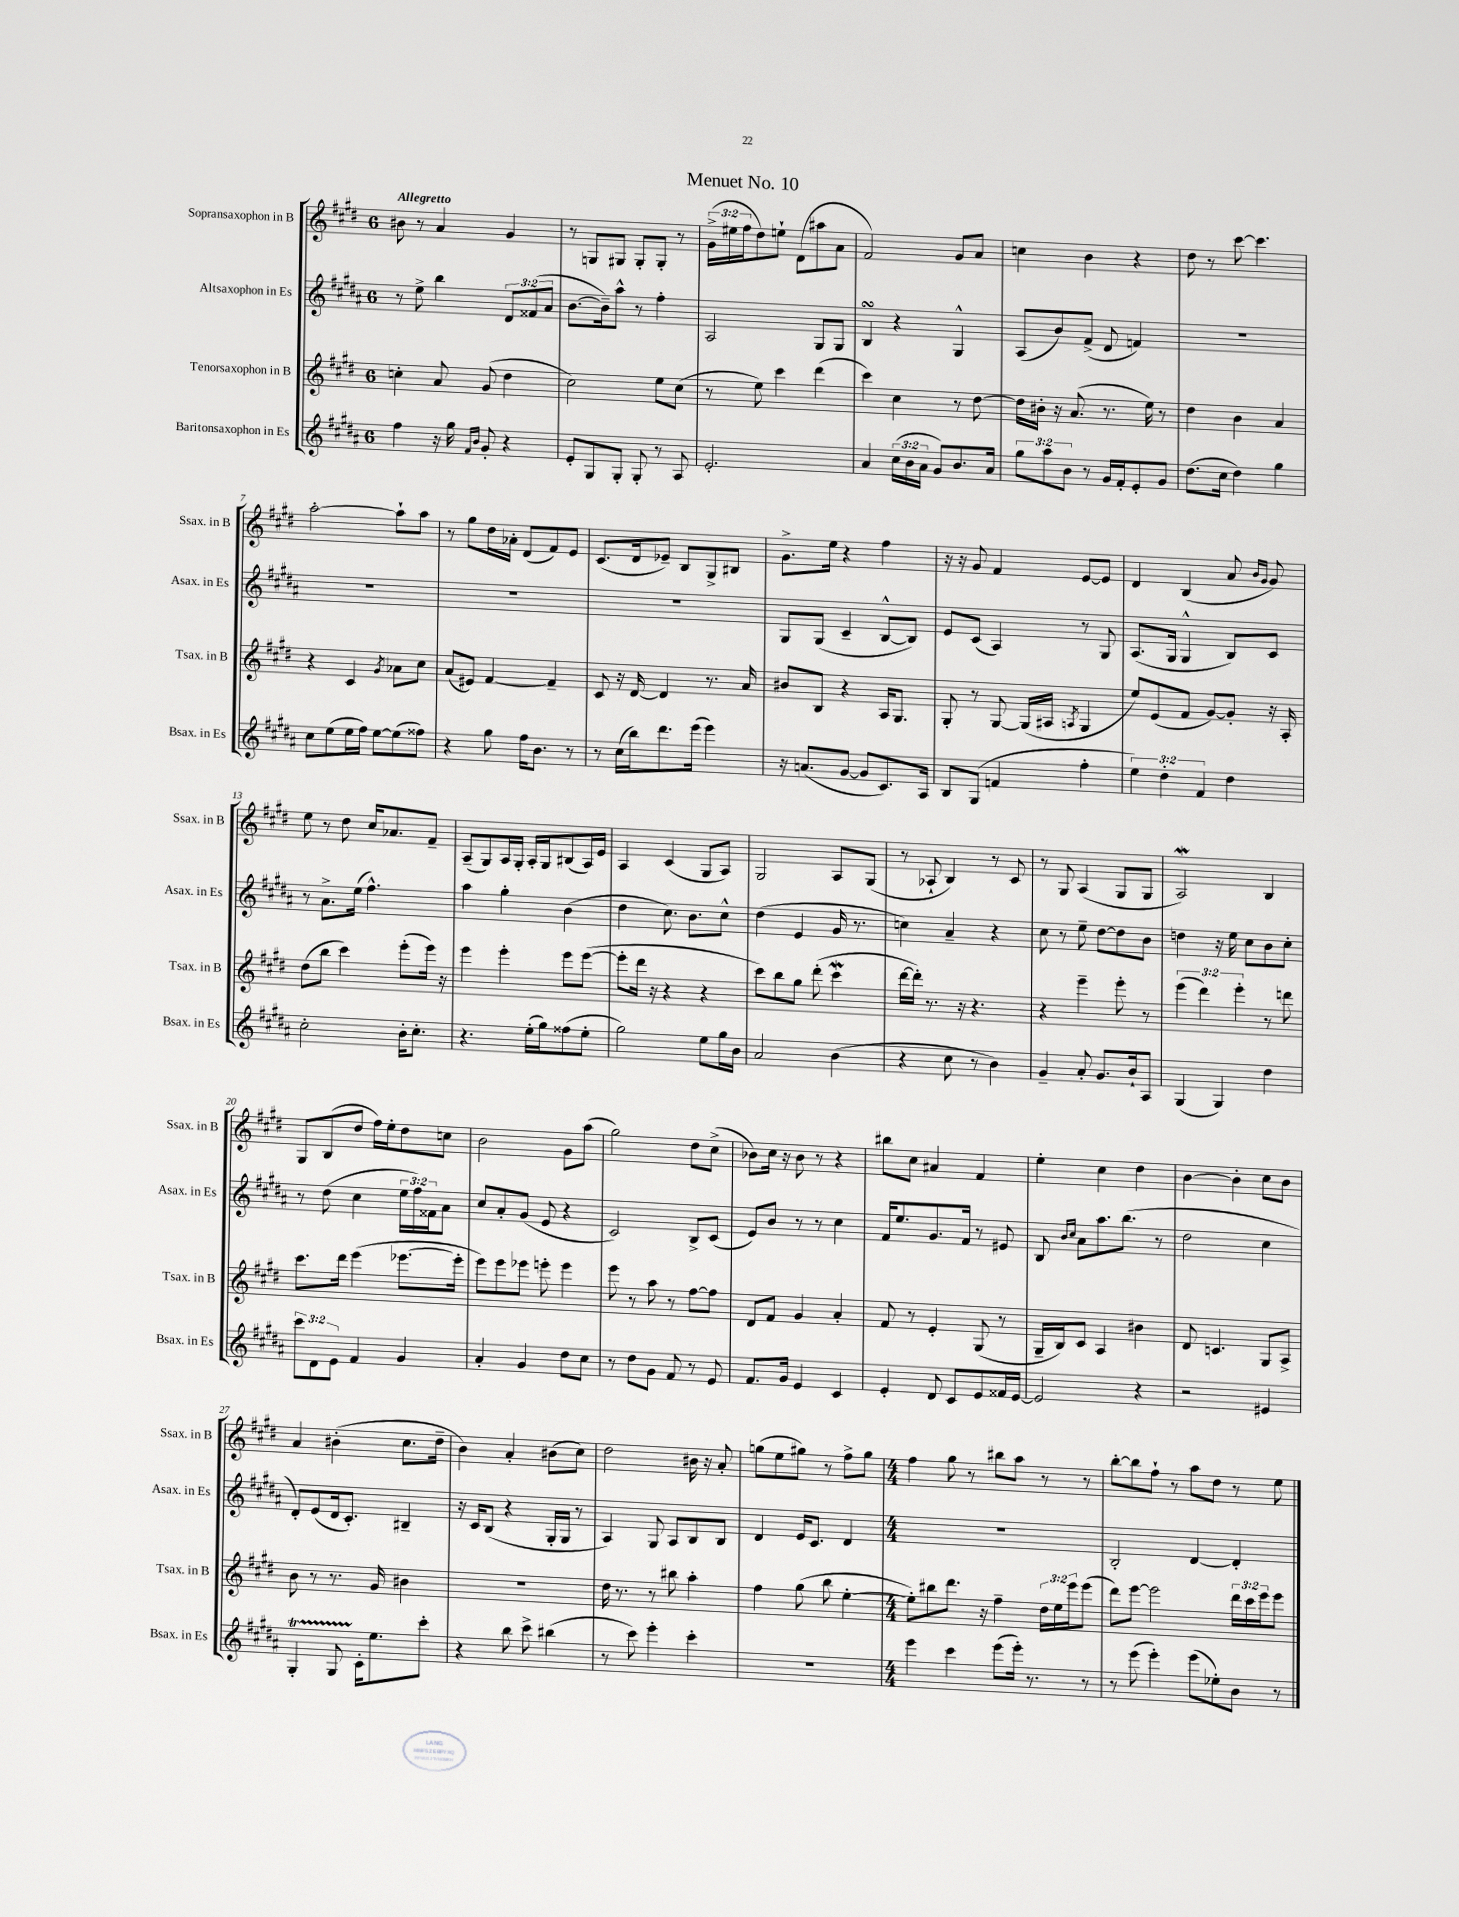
\header { title = "Menuet No. 10" }
<<
\new StaffGroup <<
\new Staff = "s0" \with { instrumentName = "Sopransaxophon in B" shortInstrumentName = "Ssax. in B" } {
    \clef treble \key e \major \once \override Staff.TimeSignature.style = #'single-digit \time 6/8 \override Staff.TupletNumber.text = #tuplet-number::calc-fraction-text \tempo "Allegretto"
    bis'8 r8 a'4 gis'4 |
    r8 g8 gis8 gis8-. gis8-. r8 |
    \tuplet 3/2 { gis'16->( eis''16 fis''16 } dis''8) e''8-! dis'8( ais''8 a'8 |
    fis'2) gis'8 a'8 |
    c''4 b'4 r4 |
    dis''8 r8 cis'''8~ cis'''4. |
    a''2~-. a''8-! a''8 |
    r8 gis''8 dis''16 aes'16-. dis'8( fis'8) e'8 |
    cis'8.( dis'16 ees'8--) b8 gis8-> bis8 |
    gis'8.-> e''16 r4 fis''4 |
    r16 r16 gis'8 fis'4 e'8~ e'8 |
    dis'4 b4( a'8 \grace { b'16 gis'16 } gis'8) |
    e''8 r8 dis''8 cis''16 aes'8. fis'8-- |
    a8--( gis8) a16 gis16-. a16-. gis16 bis8( a16) e'16 |
    a4 cis'4( gis8 a8) |
    gis2 a8 gis8( |
    r8 aes8-! b4) r8 cis'8 |
    r8 gis8 a4( gis8 gis8 |
    a2\mordent) b4 |
    gis8 b8( dis''8 fis''16) e''16-. dis''8 c''8 |
    b'2 gis'8 a''8( |
    gis''2) dis''8 cis''8->( |
    bes'8) cis''16 r16 bes'8 r8 r4 |
    bis''8 cis''8 ais'4 fis'4 |
    e''4-. cis''4 dis''4 |
    b'4~ b'4-. cis''8 b'8 |
    a'4 bis'4-.( cis''8. dis''16-- |
    b'4) a'4-. bis'8( cis''8) |
    dis''2 bis'16 r16 a'8-. |
    g''8( e''8 gis''8) r8 fis''8-> gis''8 |
    \numericTimeSignature \time 4/4 fis''4 gis''8 r8 bis''8 a''8 r8 r8 |
    b''8~-. b''8 fis''8-! r8 a''8 dis''8 r8 e''8 \bar "|." |
}
\new Staff = "s1" \with { instrumentName = "Altsaxophon in Es" shortInstrumentName = "Asax. in Es" } {
    \clef treble \key b \major \once \override Staff.TimeSignature.style = #'single-digit \time 6/8 \override Staff.TupletNumber.text = #tuplet-number::calc-fraction-text
    r8 e''8-> b''4 \tuplet 3/2 { dis'8 fisis'8( ais'8 } |
    b'8.~ b'16--) ais''8-^ r8 fis''4-. |
    ais2 gis8 gis8 |
    b4\turn r4 gis4-^ |
    ais8( b'8) fis'8->( dis'8 f'4) |
    R2. |
    R2. |
    R2. |
    R2. |
    gis8 gis8( cis'4-- b8~-^ b8) |
    e'8 cis'8( ais4) r8 gis8 |
    ais8.( gis16 gis4-^ b8) cis'8 |
    r8 ais'8.-> e''16( fis''4.-^) |
    ais''4 gis''4-. b'4( |
    dis''4 cis''8.) b'8. cis''8-^ |
    dis''4( e'4 gis'16 r8. |
    c''4) ais'4-- r4 |
    cis''8 r8 e''8-- dis''8~ dis''8 b'8 |
    d''4 r16 e''16 cis''8 b'8 cis''8-. |
    r8 dis''8( cis''4 \tuplet 3/2 { e''16 fis''16) fisis'16 } ais'8 |
    cis''8 ais'8-. gis'8( e'8 r4 |
    cis'2) b8-> cis'8( |
    e'8) b'8 r8 r8 cis''4 |
    fis'16 e''8. gis'8. fis'16 r8 eis'8 |
    b8 \grace { b'16 cis''16 } ais'8 ais''8. b''8.( r8 |
    dis''2 cis''4 |
    dis'8-.) e'8( dis'16 cis'8.-.) bis4-- |
    r16 cis'16 b8( r4 gis16-. gis16 r8 |
    ais4) gis8 ais8 b8 b8 |
    dis'4 e'16 cis'8. dis'4 |
    \numericTimeSignature \time 4/4 R1 |
    b2-. dis'4~ dis'4-. \bar "|." |
}
\new Staff = "s2" \with { instrumentName = "Tenorsaxophon in B" shortInstrumentName = "Tsax. in B" } {
    \clef treble \key e \major \once \override Staff.TimeSignature.style = #'single-digit \time 6/8 \override Staff.TupletNumber.text = #tuplet-number::calc-fraction-text
    c''4-. a'8 gis'8( dis''4 |
    cis''2) e''8 cis''8( |
    r8 e''8) cis'''4 dis'''4( |
    cis'''4) cis''4 r8 dis''8~ |
    dis''16 bis'16-. r16 a'8.( r8. e''16) r8 |
    dis''4 b'4 a'4 |
    r4 cis'4 \acciaccatura { gis'8 } aes'8 cis''8 |
    a'8( eis'8) fis'4~ fis'4-- |
    cis'8 r16 dis'16~ dis'4 r8. a'16 |
    bis'8 b8 r4 a16 gis8. |
    gis8-. r8 gis8~ gis16( ais16 \acciaccatura { a8 } gis4 |
    e''8) e'8( fis'8 gis'8~) gis'8-. r16 a16-. |
    dis''8( b''8 cis'''4) e'''8-.( e'''16) r16 |
    e'''4 e'''4-. e'''8 e'''8~( |
    e'''8-. dis'''16 r16 r4 r4 |
    cis'''8) b''8 gis''8 dis'''8-.( cis'''4\mordent |
    dis'''16~ dis'''16-.) r8. r16 r4. |
    r4 e'''4-- e'''8-. r8 |
    \tuplet 3/2 { e'''4( dis'''4) e'''4-. } r8 d'''8 |
    cis'''8. dis'''16 e'''4( ees'''8.~ ees'''16-. |
    e'''8) e'''8 ees'''8 e'''8-. e'''4 |
    e'''8 r8 a''8 r8 fis''8~ fis''8 |
    dis'8 fis'8 gis'4 a'4-. |
    fis'8 r8 e'4-. gis8( r8 |
    gis16-- b16) cis'8 a4 bis'4 |
    dis'8 c'4. gis8 a8-> |
    b'8 r8 r8. gis'16 bis'4 |
    R2. |
    dis''16 r8. r8 bis''8 a''4-. |
    fis''4 gis''8( b''8 e''4~-. |
    \numericTimeSignature \time 4/4 e''8-.) bis''8 dis'''8. r16 fis''4-- \tuplet 3/2 { dis''16 e''16 e'''16 } e'''8( |
    dis'''8) e'''8~ e'''2 \tuplet 3/2 { dis'''16 cis'''16 e'''16 } e'''8 \bar "|." |
}
\new Staff = "s3" \with { instrumentName = "Baritonsaxophon in Es" shortInstrumentName = "Bsax. in Es" } {
    \clef treble \key b \major \once \override Staff.TimeSignature.style = #'single-digit \time 6/8 \override Staff.TupletNumber.text = #tuplet-number::calc-fraction-text
    fis''4 r16 gis''16 \grace { fis'16 b'16 } gis'8-. r4 |
    e'8-. gis8 gis8-. gis8-. r8 ais8 |
    e'2.-. |
    ais'4 \tuplet 3/2 { cis''16( b'16 ais'16 } gis'8) b'8. ais'16 |
    \tuplet 3/2 { gis''8 ais''8 b'8 } r8 gis'16 fis'16-. e'8-. gis'8 |
    dis''8.( cis''16 dis''4) gis''4 |
    cis''8 e''8( e''16 fis''16) e''8~ e''8( fisis''8) |
    r4 gis''8 fis''16 b'8. r8 |
    r8 cis''16( b''16) dis'''8. e'''16( e'''4) |
    r16 a'8.( gis'8~ gis'8 cis'8.) ais16 |
    b8 gis8( f'4 fis''4-. |
    \tuplet 3/2 { e''4) dis''4-. fis'4 } dis''4 |
    cis''2-. b'16-. cis''8.-. |
    r4. e''16-.( gis''16) fisis''8( e''8-. |
    gis''2) e''8 gis''16 b'16 |
    ais'2 b'4( |
    r4 cis''8 r8 b'4) |
    gis'4-- ais'8-. gis'8. b'16-! ais8 |
    gis4( gis4) dis''4 |
    \tuplet 3/2 { cis'''8 dis'8 e'8 } fis'4 gis'4 |
    ais'4-. gis'4 dis''8 cis''8 |
    r8 dis''8 gis'8 fis'8 r8 e'8 |
    fis'8. gis'16 e'4 cis'4 |
    e'4-. dis'8 cis'8 e'8 fisis'16 e'16~ |
    e'2 r4 |
    r2 eis'4 |
    gis4-.\startTrillSpan gis8 cis'16-.\stopTrillSpan e''8. cis'''8-. |
    r4 b''8 cis'''8-> bis''4( |
    r8 cis'''8) e'''4-. cis'''4-. |
    R2. |
    \numericTimeSignature \time 4/4 e'''4 cis'''4 e'''8( e'''16-.) r8. r8 |
    r8 e'''8( e'''4-.) e'''8( ees''8-.) b'8 r8 \bar "|." |
}
>>
>>
